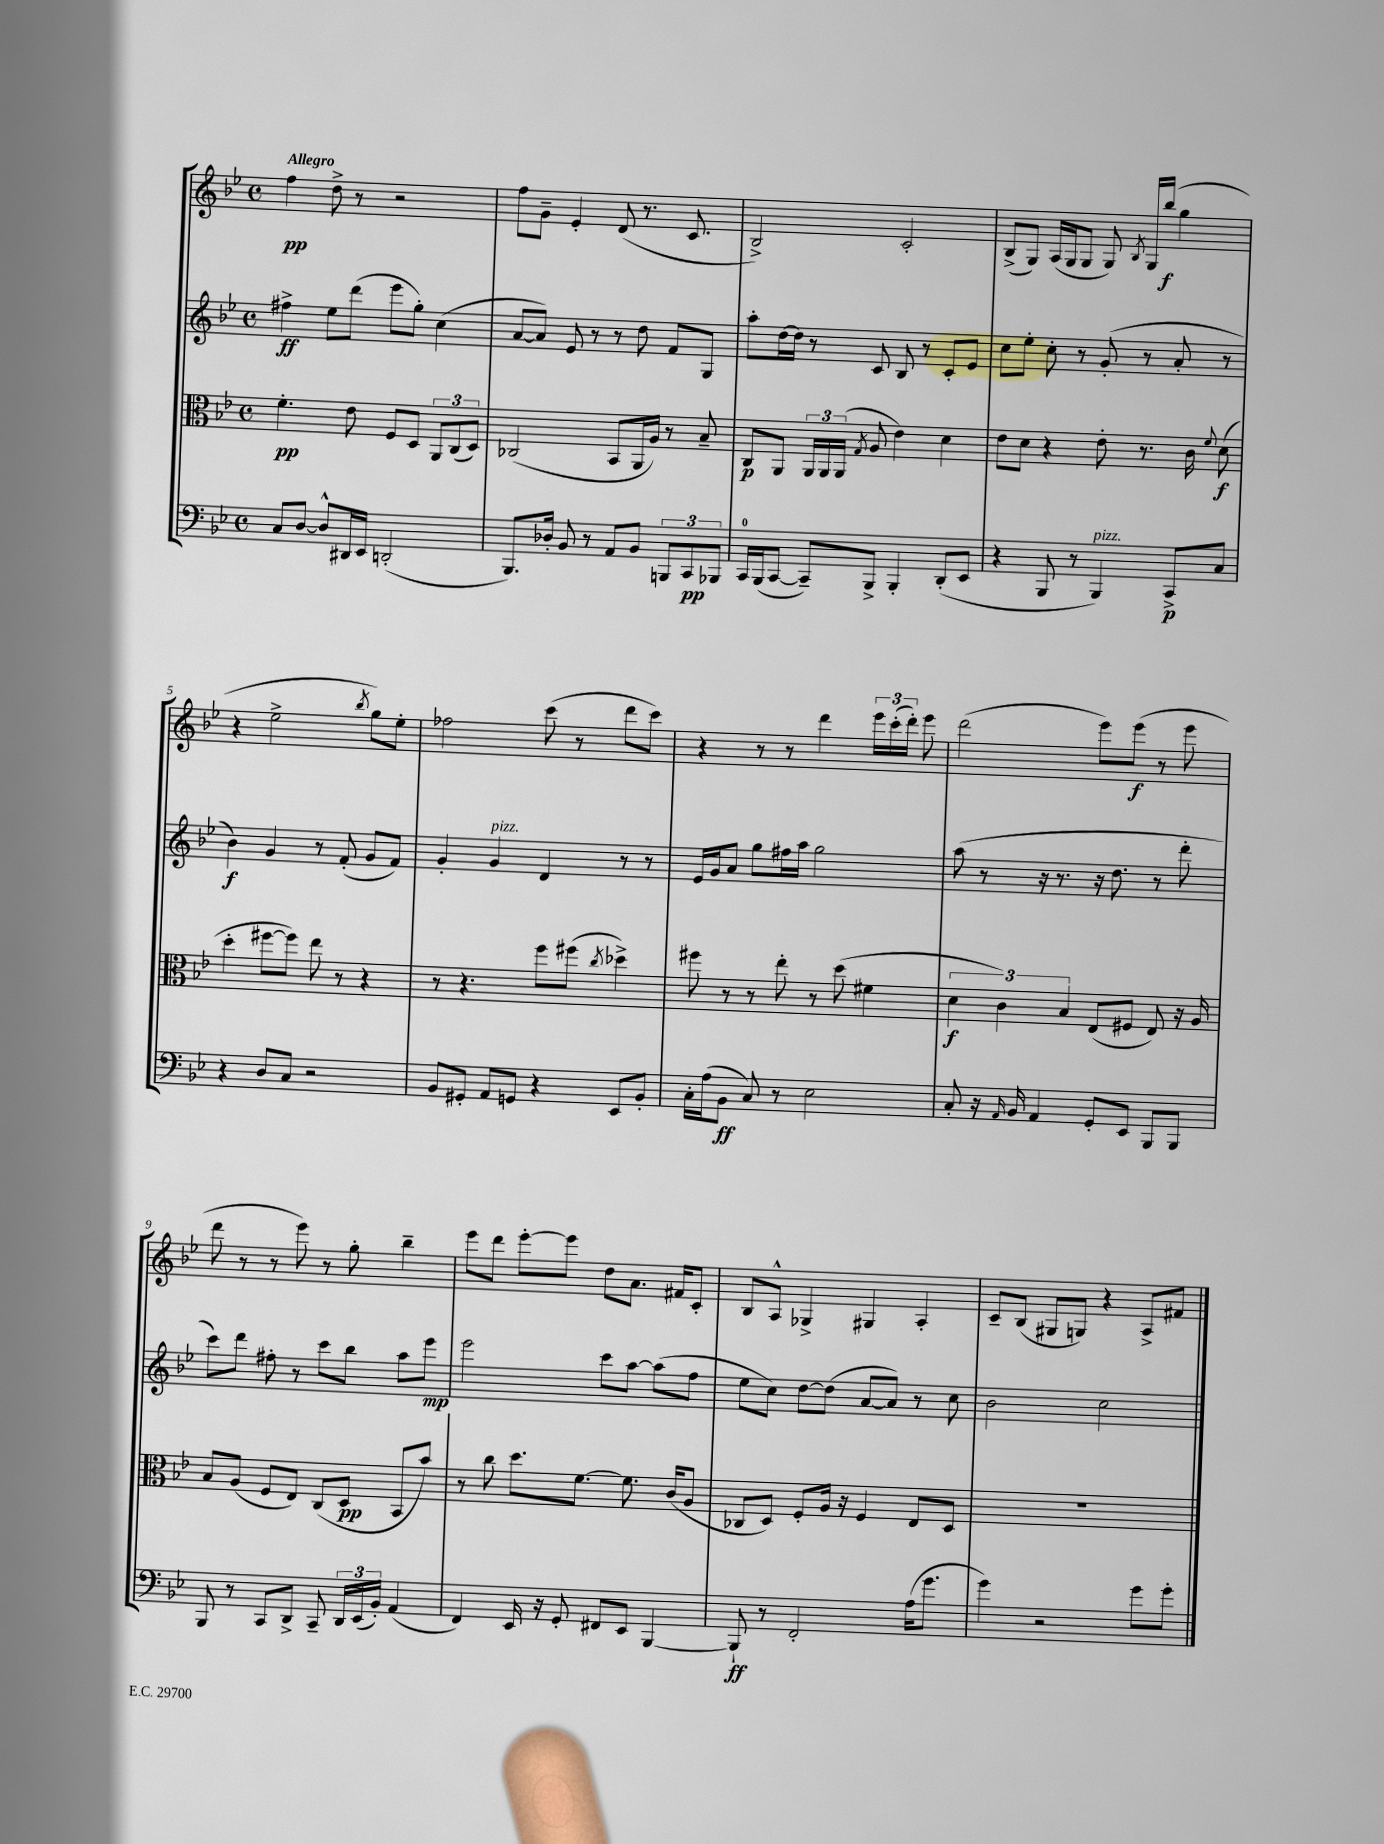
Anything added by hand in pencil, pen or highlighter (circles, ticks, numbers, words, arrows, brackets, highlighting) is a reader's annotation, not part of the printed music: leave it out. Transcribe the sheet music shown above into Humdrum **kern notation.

**kern	**kern	**kern	**kern
*staff4	*staff3	*staff2	*staff1
*clefF4	*clefC3	*clefG2	*clefG2
*k[b-e-]	*k[b-e-]	*k[b-e-]	*k[b-e-]
*M4/4	*M4/4	*M4/4	*M4/4
*met(c)	*met(c)	*met(c)	*met(c)
8C	4.f'	4ff#^	4ff
[8D	.	.	.
8D^^]	.	8ee-	8dd^
16DD#	8e-	(8ddd	8r
16EE-	.	.	.
(2DD'	8F	8eee-	2r
.	8D	8gg')	.
.	12AA	(4cc	.
.	(12C	.	.
.	12D)	.	.
=	=	=	=
8.BBB-)	(2C-	[8a	8ff
.	.	8a])	8g~
16D-'	.	.	.
8BB-	.	8e-	4e-'
8r	.	8r	.
8AA	8BB-	8r	(8d
8BB-	16AA	8dd	8.r
.	16A)	.	.
12BBB	8r	8f	.
.	.	.	8.c
12CC	.	.	.
.	8B-~	8G	.
12BBB-	.	.	.
=	=	=	=
16CC	8C	8aa'	2B-^)
(16BBB-	.	.	.
[8CC	8AA	[16dd	.
.	.	16dd]	.
8CC~])	24AA	8r	.
.	24AA	.	.
.	(24AA	.	.
.	8qG	.	.
8BBB-^	8A	8c	.
4BBB-'	4e-)	8B-	2c'
.	.	8r	.
(8DD'	4d	8c'	.
8EE-	.	8e-	.
=	=	=	=
4r	8e-	8cc	(8B-^
.	8d	8ee-'	8G)
8BBB-	4r	8cc'	(16A
.	.	.	16G
8r	.	8r	8G
4BBB-)	8e-'	(8g'	8G)
.	.	.	8qB-
.	8.r	8r	16G
.	.	.	(16bb-
8CC^	.	8a'	4gg
.	16c	.	.
.	8qqf	.	.
8C	(8d	8r	.
=	=	=	=
4r	4dd'	4b-)	4r
8D	[8ff#	4g	2ee-^
8C	8ff#])	.	.
2r	8ee-	8r	.
.	8r	(8f'	.
.	.	.	8qbb-
.	4r	8g	8gg)
.	.	8f)	8ee-'
=	=	=	=
8BB-	8r	4g'	2ff-
8GG#'	4.r	.	.
8AA	.	4g	.
8GG	.	.	.
4r	8ff	4d	(8ccc
.	(8ff#	.	8r
.	8qcc	.	.
8EE-	4dd-^)	8r	8ddd
8BB-'	.	8r	8ccc)
=	=	=	=
16C'	8ff#	16e-	4r
(16A	.	16g	.
8BB-	8r	8a	.
8C)	8r	8gg	8r
8r	8ee-'	16ff#	8r
.	.	16aa	.
2E-	8r	2gg	4ddd
.	(8dd	.	.
.	4f#	.	24eee-
.	.	.	(24ccc'
.	.	.	24ddd')
.	.	.	8eee-
=	=	=	=
8C'	6d	(8aa	(2ddd
16r	.	8r	.
.	6c)	.	.
16qqAA	.	.	.
16BB-	.	.	.
4AA	.	16r	.
.	.	8.r	.
.	6B-	.	.
8GG'	(8E-	16r	8eee-)
.	.	8.dd	.
8EE-	8F#	.	(8eee-
8BBB-	8E-)	8r	8r
8BBB-	16r	8ddd'	8eee-
.	16A	.	.
=	=	=	=
8BBB-	8B-	8ccc)	8ddd
8r	(8A	8ddd	8r
8CC	8F	8ff#'	8r
8DD^	8E-)	8r	8eee-)
8CC~	(8C	8ccc	8r
24DD	8D	8bb-	8gg'
(24EE-	.	.	.
24BB-')	.	.	.
(4AA	8BB-	8aa	4bb-~
.	8b-)	8eee-	.
=	=	=	=
4FF)	8r	2eee-	8eee-
.	8cc	.	8ddd
16EE-	8.dd	.	[8eee-'
16r	.	.	.
8GG'	.	.	8eee-]
.	[8.f	.	.
8FF#	.	8ccc	8dd
8EE-	8.f]	[8aa	8.a
[4BBB-	.	(8aa]	.
.	(16c	.	16f#
.	8A	8ff	8c'
=	=	=	=
8BBB-`]	8C-	8ee-	8B-
8r	8D)	8cc)	8A^^
2FF'	8F'	[8dd	4G-^
.	16A	(8dd]	.
.	16r	.	.
.	4F	[8a	4G#
.	.	8a])	.
(16A	8E-	8r	4A'
8.g	.	.	.
.	8D	8cc	.
=	=	=	=
4g)	1r	2b-	8c~
.	.	.	(8B-
2r	.	.	8G#
.	.	.	8G)
.	.	2cc	4r
8g	.	.	8A^
8g'	.	.	8f#
==	==	==	==
*-	*-	*-	*-
